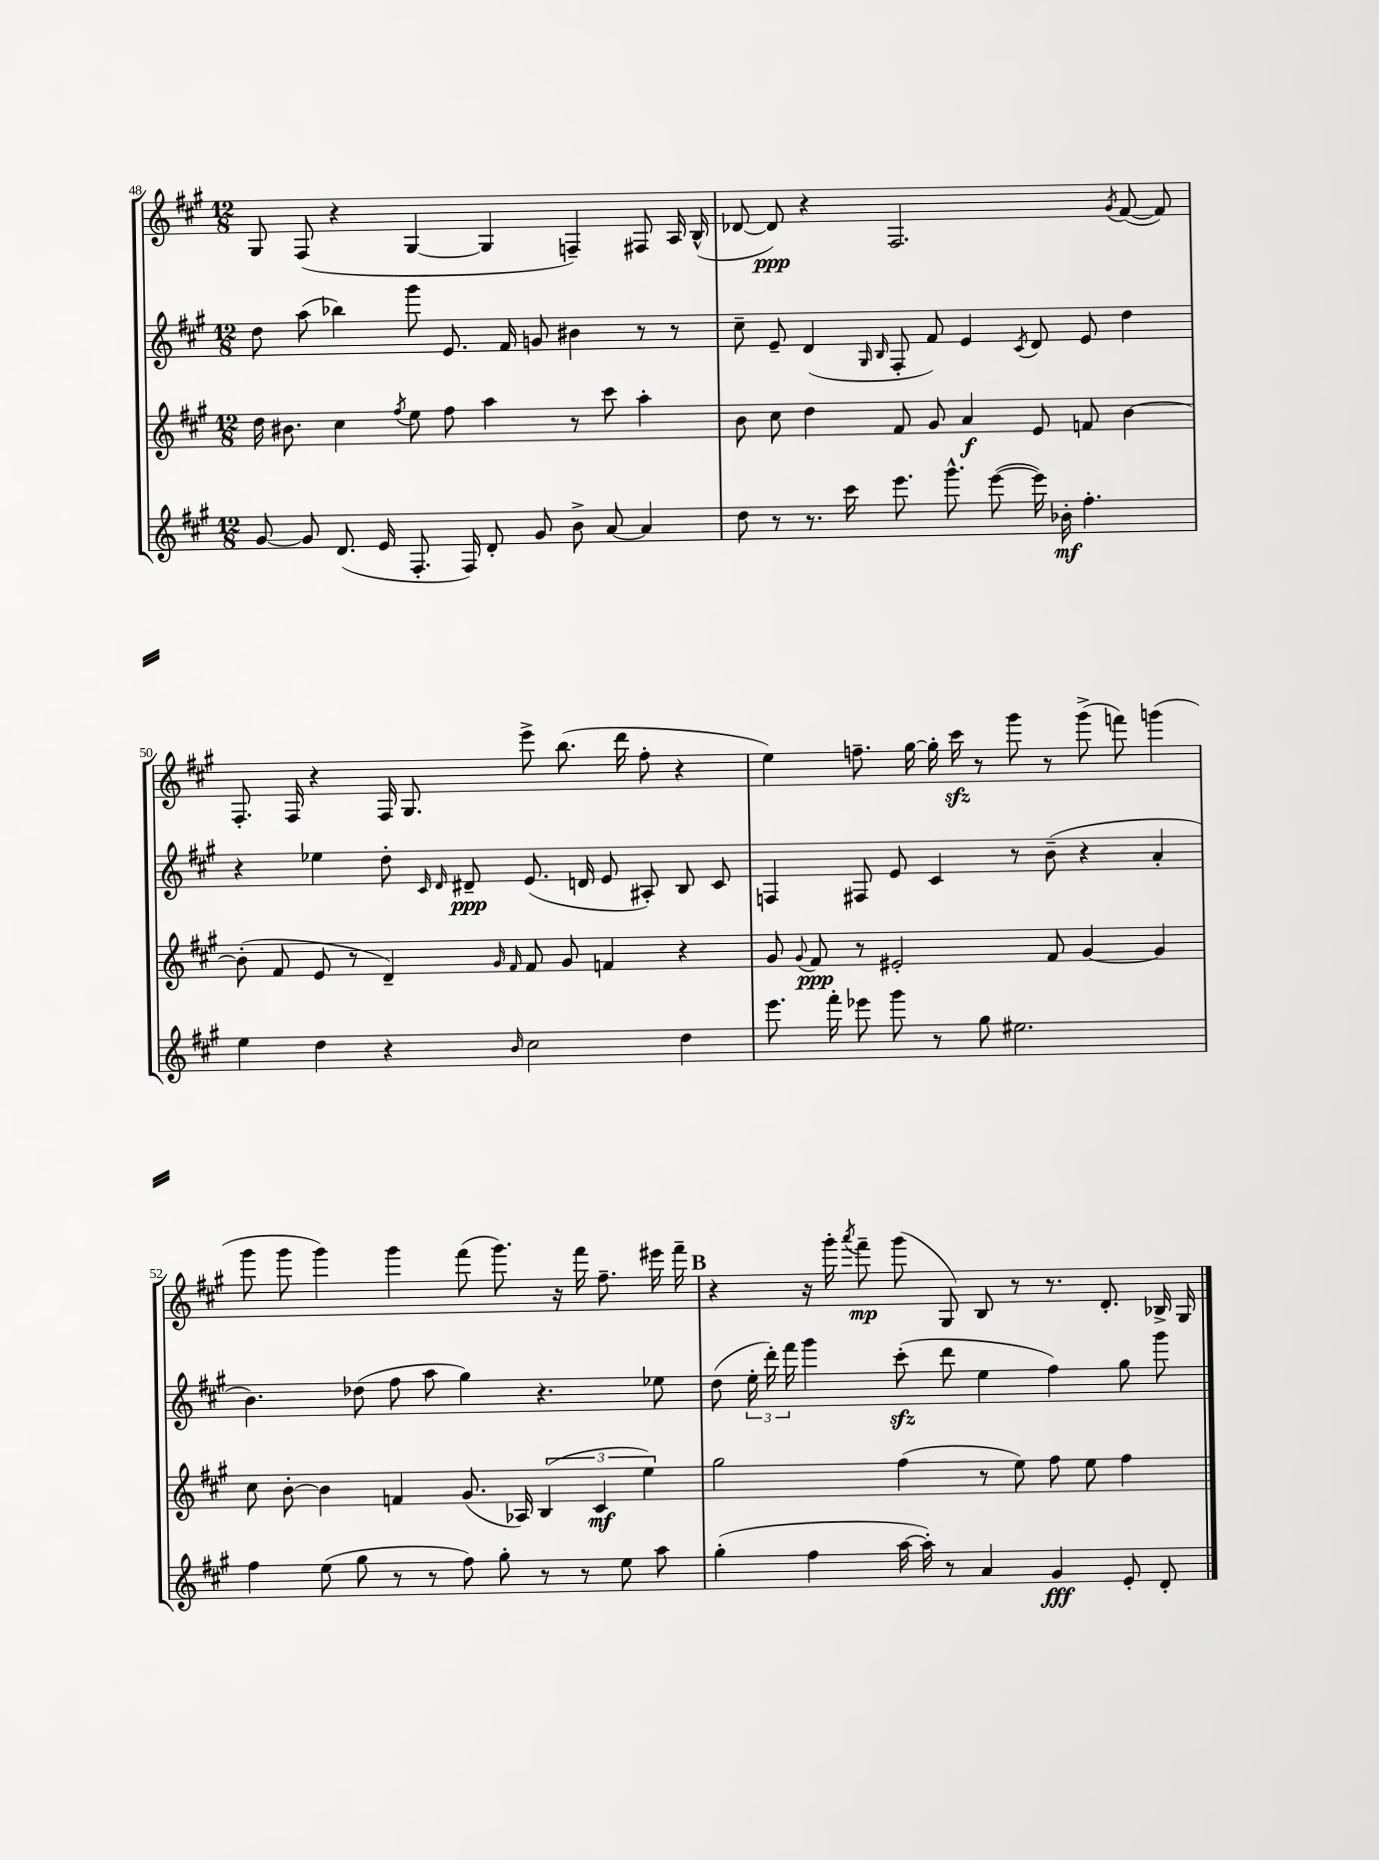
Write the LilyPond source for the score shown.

<<
\new StaffGroup <<
\new Staff = "s0" {
    \clef treble \key a \major \numericTimeSignature \time 12/8
    \autoBeamOff gis8 fis8( r4 gis4~ gis4 f4--) fis8 a16 b16-^( |
    des'8~ des'8\ppp) r4 fis2. \acciaccatura { gis'8 } fis'8~( fis'8) |
    fis8.-. fis16 r4 fis16 gis8. e'''8-> b''8.( d'''16 fis''8-. r4 |
    e''4) f''8.-- gis''16~ gis''16-. cis'''16\sfz r8 gis'''8 r8 gis'''8->( f'''8) g'''4( |
    gis'''8 gis'''8 gis'''4) gis'''4 fis'''8( gis'''8.) r16 fis'''16 fis''8.-- eis'''16 fis'''16-- |
    \mark \markup { \bold "B" } r4 r16 gis'''16-. \acciaccatura { a'''8 } fis'''8--\mp gis'''8( gis8) b8 r8 r8. d'8.-. bes16-> gis16 \bar "|." |
}
\new Staff = "s1" {
    \clef treble \key a \major \numericTimeSignature \time 12/8
    \autoBeamOff d''8 a''8( bes''4) gis'''8 e'8. fis'16 g'8 bis'4 r8 r8 |
    cis''8-- e'8-- d'4( \grace { gis16 b16 } fis8-. fis'8) e'4 \acciaccatura { cis'8 } d'8 e'8 d''4 |
    r4 ees''4 d''8-. \grace { cis'16 d'16 } dis'8--\ppp e'8.( d'16 e'8 ais8-.) b8 cis'8 |
    f4 fis8 e'8 cis'4 r8 b'8--( r4 a'4-. |
    b'4.) des''8( fis''8 a''8 gis''4) r4. ees''8 |
    \mark \markup { \bold "B" } d''8( \tuplet 3/2 { e''16-. d'''16-.) fis'''16 } gis'''4 cis'''8-.\sfz( d'''8 e''4 fis''4) gis''8 gis'''8 \bar "|." |
}
\new Staff = "s2" {
    \clef treble \key a \major \numericTimeSignature \time 12/8
    \autoBeamOff d''16 bis'8. cis''4 \acciaccatura { fis''8 } e''8 fis''8 a''4 r8 cis'''8 a''4-. |
    b'8 cis''8 d''4 fis'8 gis'8 a'4\f e'8 f'8 b'4~ |
    b'8-.( fis'8 e'8 r8 d'4--) \grace { gis'16 fis'16 } fis'8 gis'8 f'4 r4 |
    gis'8 \appoggiatura { gis'8 } fis'8\ppp r8 eis'2-. fis'8 gis'4~ gis'4 |
    cis''8 b'8~-. b'4 f'4 gis'8.( aes16) \tuplet 3/2 { b4( cis'4\mf e''4) } |
    \mark \markup { \bold "B" } gis''2 fis''4( r8 e''8) fis''8 e''8 fis''4 \bar "|." |
}
\new Staff = "s3" {
    \clef treble \key a \major \numericTimeSignature \time 12/8
    \autoBeamOff gis'8~ gis'8 d'8.( e'16 fis8.-. fis16) d'8-. gis'8 b'8-> a'8~ a'4 |
    d''8 r8 r8. cis'''16 e'''8. gis'''8.-^ e'''8~( e'''16) bes'16-.\mf fis''4.-. |
    e''4 d''4 r4 \grace { b'16 } cis''2 d''4 |
    e'''8. fis'''16-. ees'''8 gis'''8 r8 gis''8 eis''2. |
    fis''4 e''8( gis''8 r8 r8 fis''8) gis''8-. r8 r8 e''8 a''8 |
    \mark \markup { \bold "B" } gis''4-.( fis''4 a''16~ a''16-.) r8 a'4 gis'4\fff e'8-. d'8-. \bar "|." |
}
>>
>>
\layout { \context { \Score currentBarNumber = #48 } }
